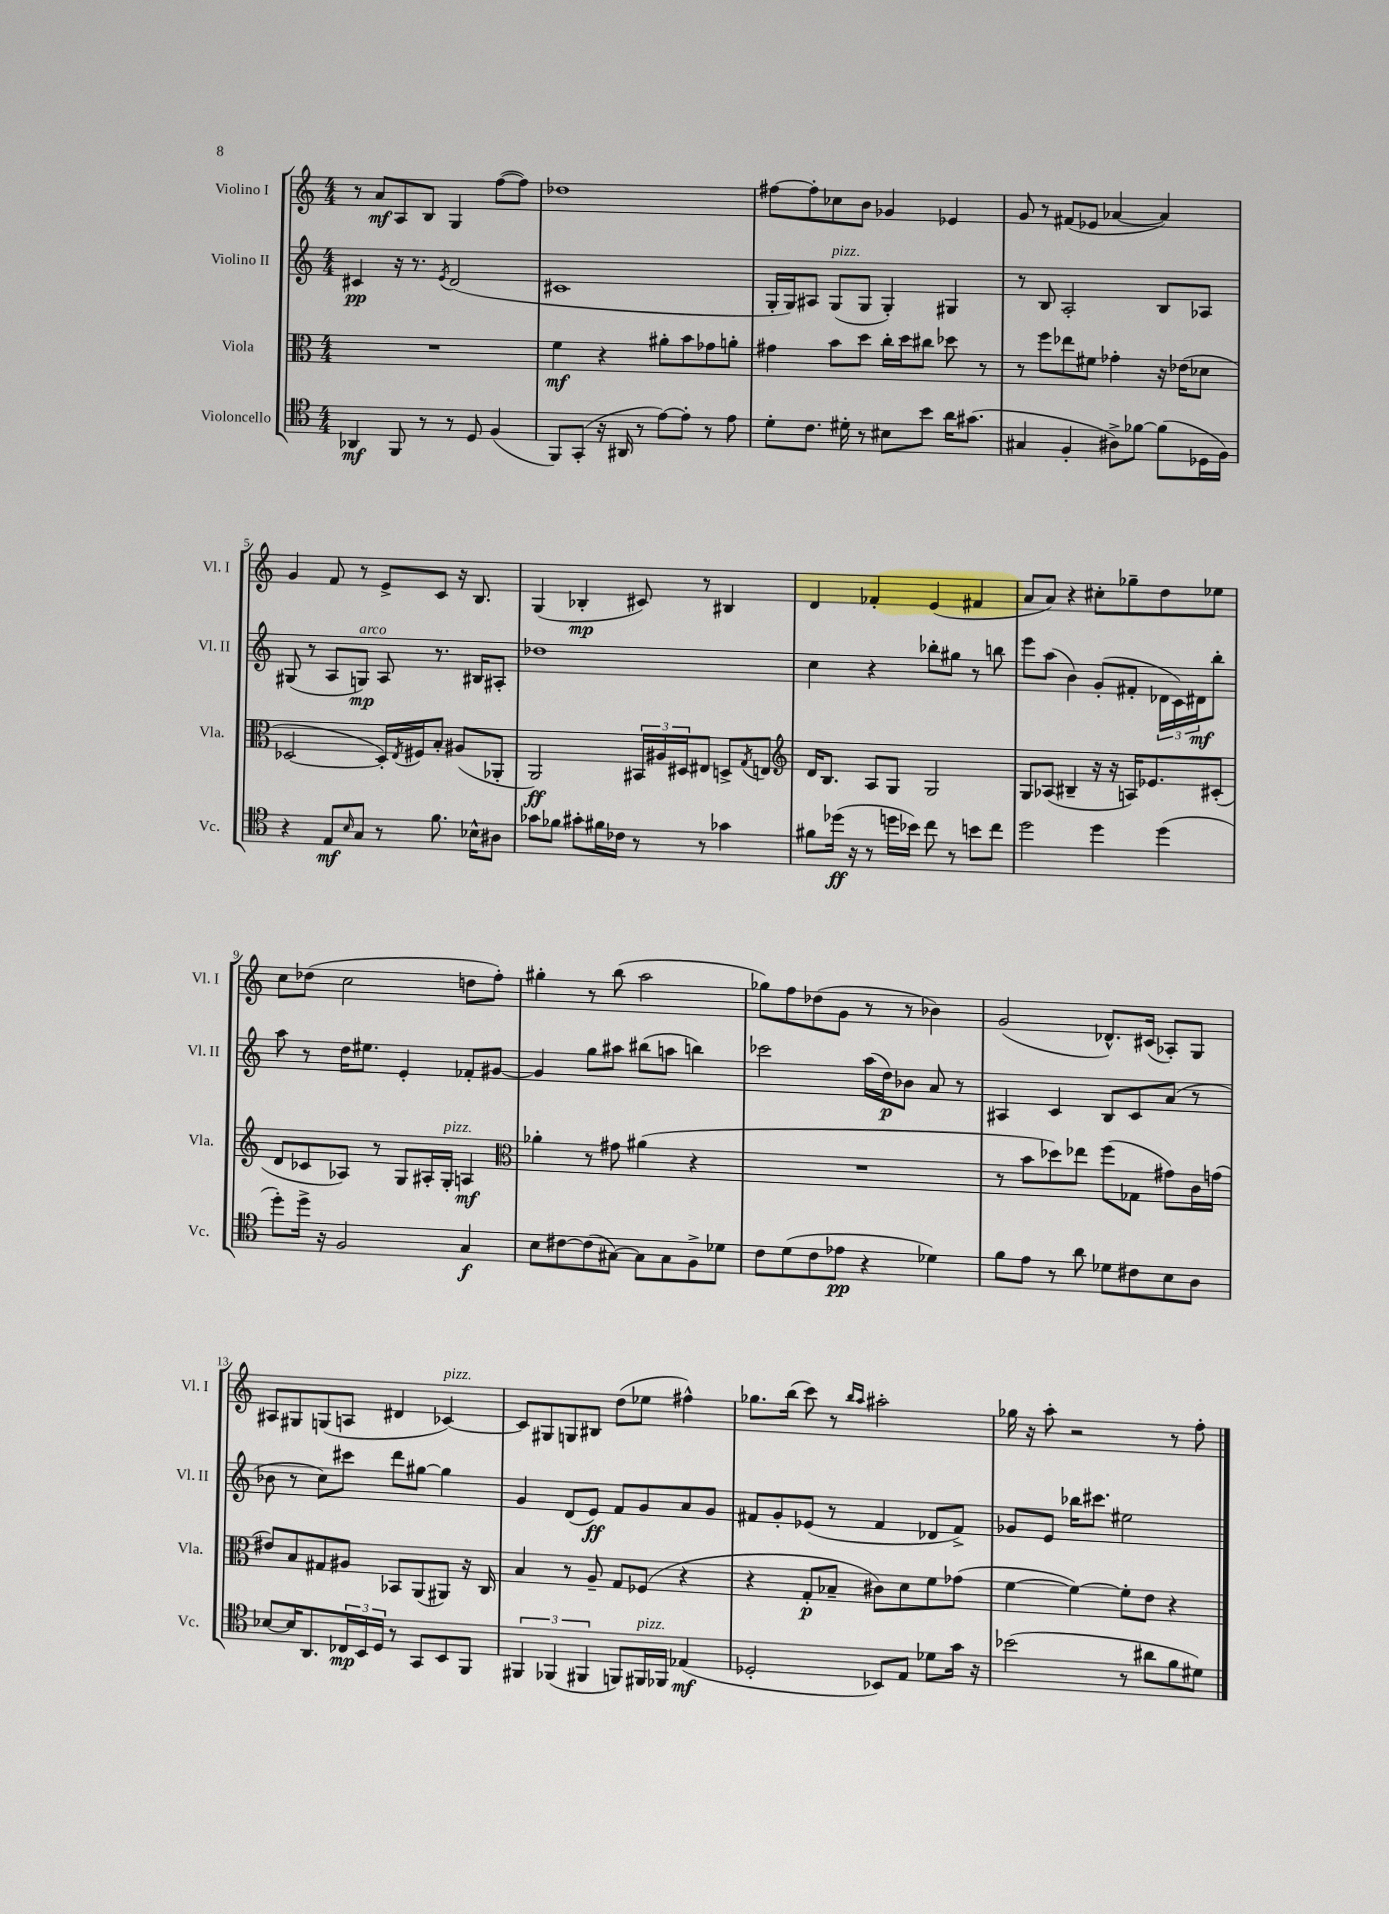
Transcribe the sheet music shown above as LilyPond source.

<<
\new StaffGroup <<
\new Staff = "s0" \with { instrumentName = "Violino I" shortInstrumentName = "Vl. I" } {
    \clef treble \key c \major \numericTimeSignature \time 4/4
    r8 a'8\mf a8 b8 g4 f''8~( f''8) |
    des''1 |
    fis''8~ fis''8-. ces''8 b'8 ges'4 ees'4 |
    g'8 r8 fis'8( ees'8 aes'4~ aes'4) |
    g'4 f'8 r8 e'8-> c'8 r16 b8. |
    g4( bes4-.\mp cis'8) r8 bis4 |
    d'4 fes'4-. e'4( fis'4 |
    a'8 a'8) r4 cis''8-. ges''8-- d''8 ees''8 |
    c''8 des''8( c''2 d''8 f''8-.) |
    gis''4-. r8 b''8( a''2 |
    ges''8) f''8 des''8( g'8 r8 r8 bes'4) |
    g'2( des'8.-^) cis'16( aes8-.) g8 |
    ais8 gis8 g8( a8 dis'4 ces'4~^\markup { \italic "pizz." }) |
    ces'8 gis8 g8 bis8 d''8( ees''8 fis''4-^) |
    ges''8. b''16( c'''8) r8 \grace { b''16 a''16 } ais''2-. |
    ges''16 r16 a''8-. r2 r8 f''8-. \bar "|." |
}
\new Staff = "s1" \with { instrumentName = "Violino II" shortInstrumentName = "Vl. II" } {
    \clef treble \key c \major \numericTimeSignature \time 4/4
    cis'4\pp r16 r8. \acciaccatura { e'8 } d'2( |
    cis'1 |
    g16-. g16) ais8 g8^\markup { \italic "pizz." }( g8 g4-.) gis4 |
    r8 b8 a2-. b8 aes8 |
    gis8( r8 a8 g8\mp^\markup { \italic "arco" }) a8 r8. bis16 ais8-. |
    des''1 |
    c''4 r4 bes''8-. gis''8 r8 b''8 |
    e'''8 a''8( b'4) g'8-.( fis'8-. \tuplet 3/2 { des'16 c'16) dis'16\mf } b''8-. |
    a''8 r8 d''16 eis''8. e'4-. fes'8-. gis'8~ |
    gis'4 g''8 ais''8 bis''8( a''8 b''4) |
    ces'''2 a''16( d''16\p) bes'8 a'8 r8 |
    ais4 c'4 b8 c'8 a'8( r8 |
    bes'8 r8 c''8) cis'''8 d'''8 gis''8~ gis''4 |
    g'4 d'8( e'8\ff) f'8 g'8 a'8 g'8 |
    fis'8 g'8-. ees'8( r8 fis'4 des'8 fis'8->) |
    ges'8 e'8 bes''16 cis'''8. eis''2 \bar "|." |
}
\new Staff = "s2" \with { instrumentName = "Viola" shortInstrumentName = "Vla." } {
    \clef alto \key c \major \numericTimeSignature \time 4/4
    R1 |
    f'4\mf r4 ais'8-. b'8 ges'8 a'8-. |
    gis'4 b'8 d''8 c''16-. d''16 cis''8 des''8 r8 |
    r8 f''8 ees''8 fis'8 ges'4-. r16 ees'16( des'8 |
    des2~ des16-.) \acciaccatura { e8 } fis16 b8-. ais8( aes,8-. |
    a,2\ff) \tuplet 3/2 { bis,16 ais16 dis16 } eis8 d8-> \acciaccatura { g8 } e8 |
    \clef treble d'16 b8. a8 g8 g2 |
    g8 aes8( bis4-- r16 r16 a16) ees'8. cis'8-.( |
    d'8 ces'8 aes8) r8 g8 ais16-. g16-.^\markup { \italic "pizz." } a4\mf |
    \clef alto aes'4-. r8 gis'8 ais'4( r4 |
    R1 |
    r8 b'8 des''8) ees''8 f''8( ges8 gis'8) c'16 g'16( |
    eis'8) b8 gis8 ais8 bes,8 a,8( ais,8) r16 c16 |
    b4 r8 a8-- g8 fes8( r4 |
    r4 g8-.\p bes8-- cis'8) d'8 f'8 ges'8( |
    f'4~ f'4~) f'8-. e'8 r4 \bar "|." |
}
\new Staff = "s3" \with { instrumentName = "Violoncello" shortInstrumentName = "Vc." } {
    \clef tenor \key c \major \numericTimeSignature \time 4/4
    aes,4\mf f,8 r8 r8 d8 f4( |
    f,8) g,8-.( r16 ais,16 r8 e'8~) e'8-. r8 e'8 |
    d'8-. c'8. dis'16-. r8 bis8 b'8 a'16 gis'8.( |
    gis4 f4-. ais8->) fes'8~ fes'8( des16 f16) |
    r4 e8\mf \grace { b16 } g8 r8 f'8. bes16-^ ais8 |
    ges'8 fes'8 gis'8-. fis'16 ces'16 r8 r8 ges'4 |
    fis'8 des''16\ff( r16 r8 d''16 bes'16) c''8 r8 b'8 c''8 |
    d''2 d''4 d''4( |
    d''8-.) d''16-> r16 f2 g4\f |
    b8 cis'8~ cis'8( gis8~) gis8 gis8 f8-> des'8 |
    c'8 d'8( c'8 ees'8\pp r4 des'4) |
    f'8 e'8 r8 a'8 des'8 cis'8 b8 a8 |
    bes8~ bes16 a,8. \tuplet 3/2 { ces16\mp b,16 d16 } r8 g,8 b,8 f,8 |
    \tuplet 3/2 { fis,4 fes,4( fis,4 } f,8) fis,16^\markup { \italic "pizz." } fes,16 ees4\mf( |
    des2-. bes,8) e8 des'8 g'16 r16 |
    bes'2( r8 ais'8 f'8 dis'8) \bar "|." |
}
>>
>>
